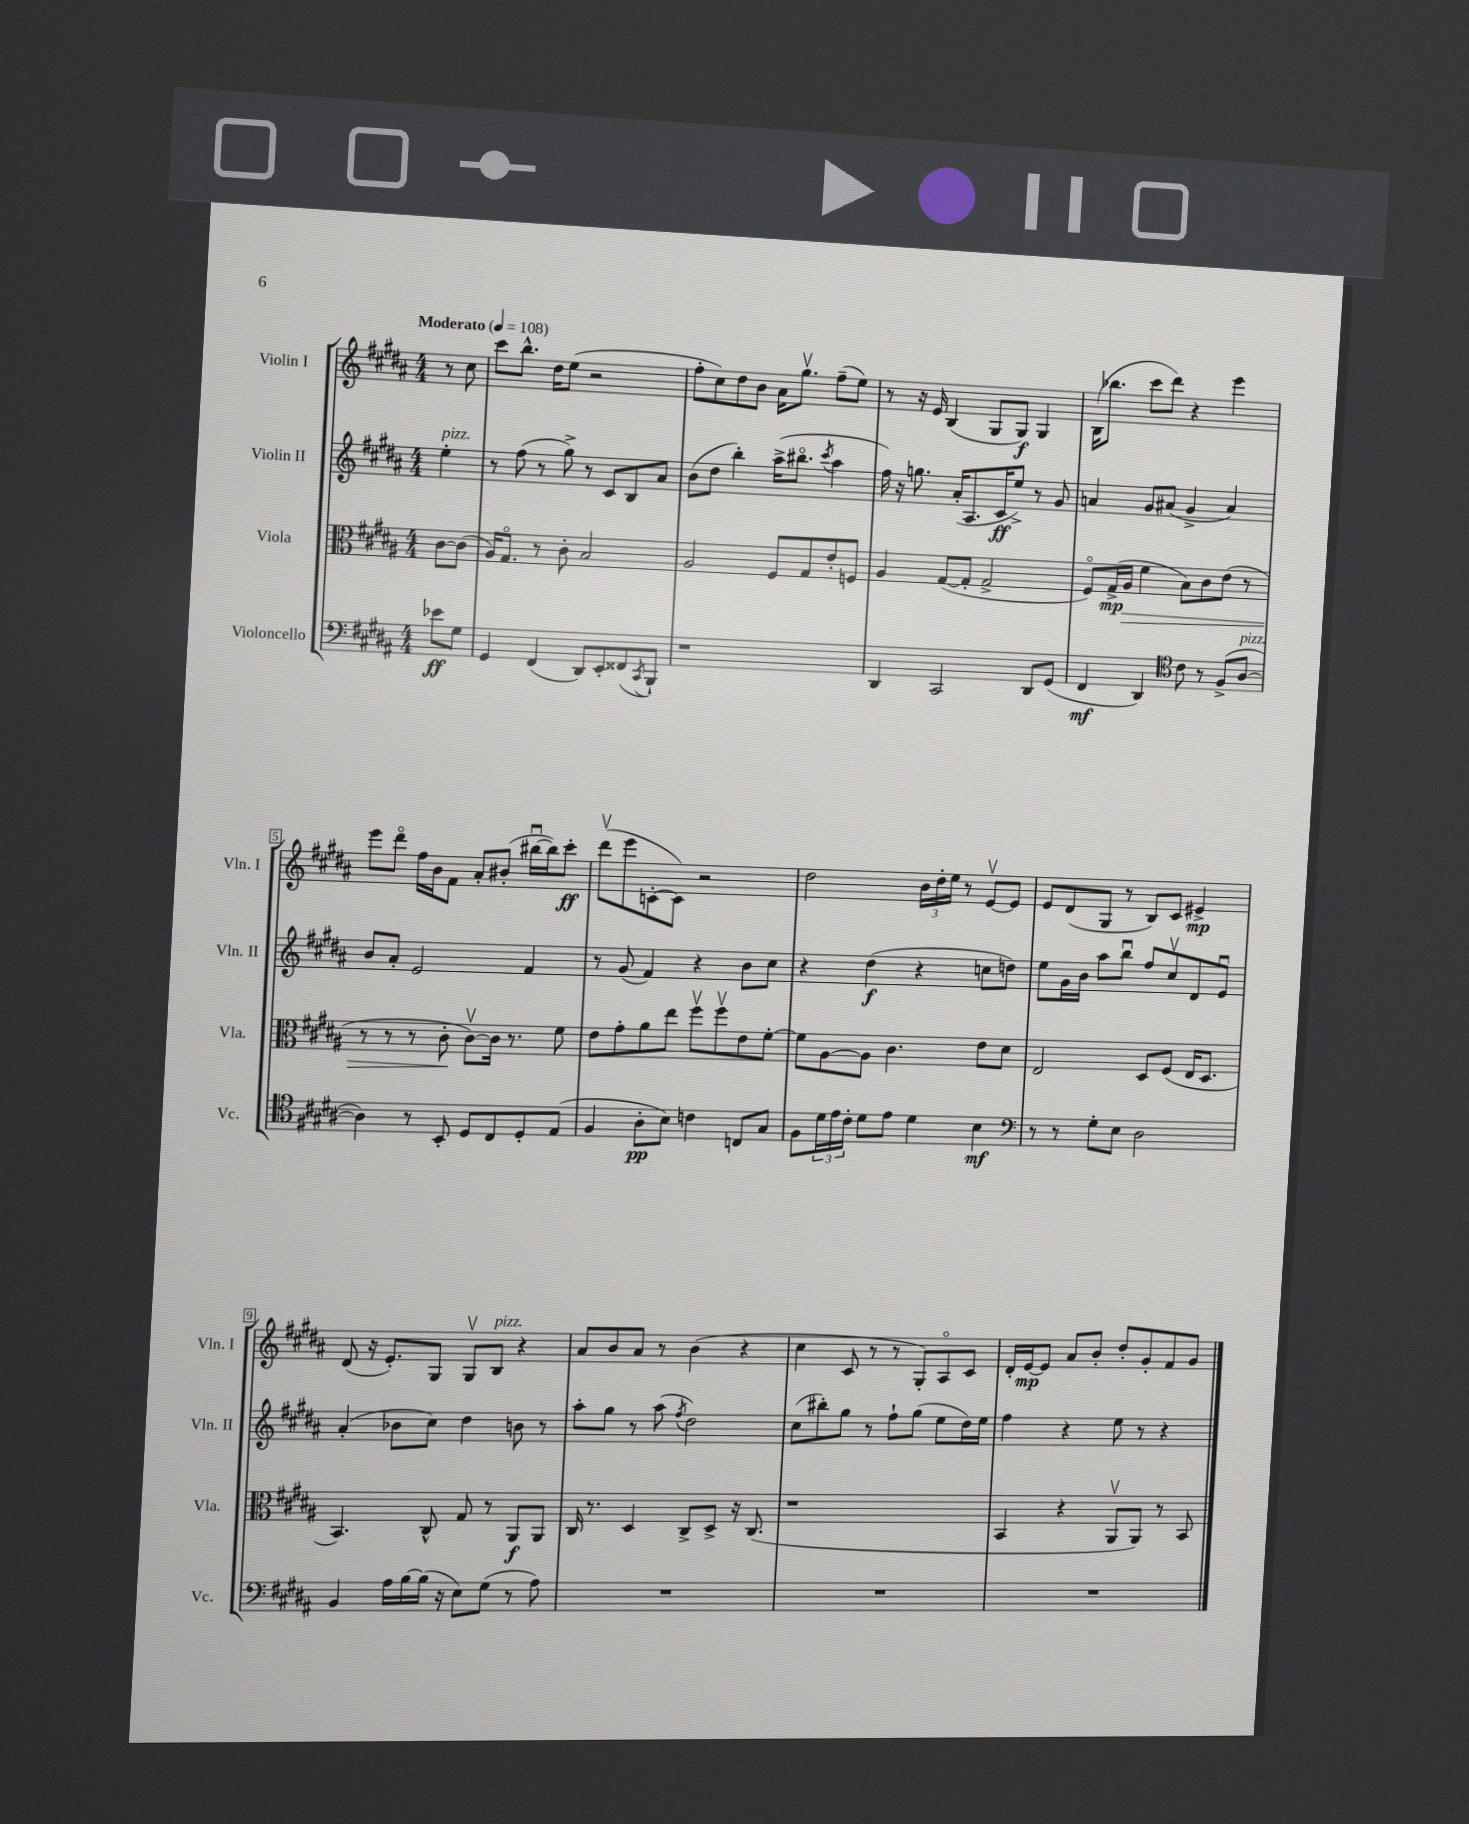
<<
\new StaffGroup <<
\new Staff = "s0" \with { instrumentName = "Violin I" shortInstrumentName = "Vln. I" } {
    \clef treble \key b \major \numericTimeSignature \time 4/4 \partial 4 \tempo "Moderato" 4 = 108
    r8 cis''8 |
    cis'''8 b''8.-^ dis''16 e''8( r2 |
    fis''8-. cis''8) dis''8 b'8 ais'16 gis''8.\upbow fis''8--( e''8) |
    r8 r16 e'16 b4( gis8 gis8\f) gis4 |
    b16( bes''8. cis'''8 dis'''8) r4 e'''4 |
    e'''8 dis'''8\flageolet fis''16 b'16 fis'8 ais'8-. bis'8-.( bis''16~\downbow bis''16) cis'''8-.\ff |
    dis'''8\upbow( e'''8 c'8~-. c'8) r2 |
    dis''2 \tuplet 3/2 { b'16 dis''16-. e''16 } r8 e'8~\upbow e'8 |
    e'8 dis'8( gis8 r8 b8) cis'8 eis'4->\mp |
    dis'8( r16 e'8.-.) gis8 gis8\upbow b8^\markup { \italic "pizz." } r4 |
    ais'8 b'8 ais'8 r8 b'4( r4 |
    cis''4 cis'8 r8 r8 gis8-.) ais8\flageolet cis'8 |
    dis'16-. e'16~\mp e'8 ais'8 b'8-. dis''8-. gis'8-. fis'8 gis'8 \bar "|." |
}
\new Staff = "s1" \with { instrumentName = "Violin II" shortInstrumentName = "Vln. II" } {
    \clef treble \key b \major \numericTimeSignature \time 4/4 \partial 4
    e''4-.^\markup { \italic "pizz." } |
    r8 fis''8( r8 gis''8->) r8 cis'8 b8 ais'8 |
    b'8( dis''8 b''4-.) ais''16->( bis''8.\flageolet \acciaccatura { cis'''8 } ais''4 |
    fis''16) r16 g''8. ais'16-.( ais8. cis'16\ff e''8->) r8 gis'8 |
    a'4 gis'8 ais'8( gis'4-> ais'4) |
    b'8 ais'8-. e'2 fis'4 |
    r8 gis'8( fis'4) r4 b'8 cis''8 |
    r4 dis''4\f( r4 c''8 d''8) |
    e''8 gis'16 b'16 ais''8 b''8\downbow fis''8 cis''8\upbow dis'8 e'8\downbow |
    ais'4-.( bes'8 cis''8) dis''4 b'8 r8 |
    ais''8-. gis''8 r8 ais''8( \acciaccatura { fis''8 } dis''2) |
    cis''8( bis''8-.) gis''8 r8 fis''8-! gis''8( e''8 dis''16) e''16 |
    fis''4 r4 e''8 r8 r4 \bar "|." |
}
\new Staff = "s2" \with { instrumentName = "Viola" shortInstrumentName = "Vla." } {
    \clef alto \key b \major \numericTimeSignature \time 4/4 \partial 4
    cis'8~ cis'8( |
    ais16) gis8.\flageolet r8 cis'8-. b2 |
    ais2 fis8 gis8 e'8-. f8 |
    ais4 gis8~( gis8-. gis2-> |
    fis8\flageolet) gis16->\mp( ais16\> fis'4 b8) cis'8 e'8( r8 |
    r8 r8 r8 cis'8-.\! cis'8~\upbow) cis'16 r8. fis'8 |
    e'8 gis'8-. ais'8 e''8 fis''8\upbow fis''8\upbow e'8 fis'8~-. |
    fis'8 ais8~ ais8 cis'4. e'8 dis'8 |
    e2 dis8 fis8( e16 dis8. |
    b,4.) cis8-^ gis8 r8 ais,8\f ais,8 |
    cis16 r8. dis4 cis8-> dis8-> r16 cis8.( |
    r1 |
    b,4 r4 ais,8\upbow ais,8) r8 b,8 \bar "|." |
}
\new Staff = "s3" \with { instrumentName = "Violoncello" shortInstrumentName = "Vc." } {
    \clef bass \key b \major \numericTimeSignature \time 4/4 \partial 4
    ees'8\ff gis8 |
    gis,4 fis,4( dis,8) e,8-. fisis,8( \acciaccatura { cis,8 } b,,8-!) |
    r1 |
    dis,4 cis,2 dis,8 gis,8( |
    fis,4\mf dis,4) \clef tenor cis'8 r8 fis8->( ais8~^\markup { \italic "pizz." } |
    ais4) r8 b,8-. dis8 cis8 dis8-. e8( |
    fis4 ais8-.\pp b8) c'4 c8 gis8 |
    fis8 \tuplet 3/2 { dis'16 e'16 cis'16-. } dis'8 e'8 dis'4 b4\mf |
    \clef bass r8 r8 gis8-. e8 dis2 |
    b,4 ais16 b16~ b16( r16 e8) gis8( r8 ais8) |
    R1 |
    R1 |
    R1 \bar "|." |
}
>>
>>
\layout { \context { \Score \override BarNumber.stencil = #(make-stencil-boxer 0.1 0.3 ly:text-interface::print) } }
